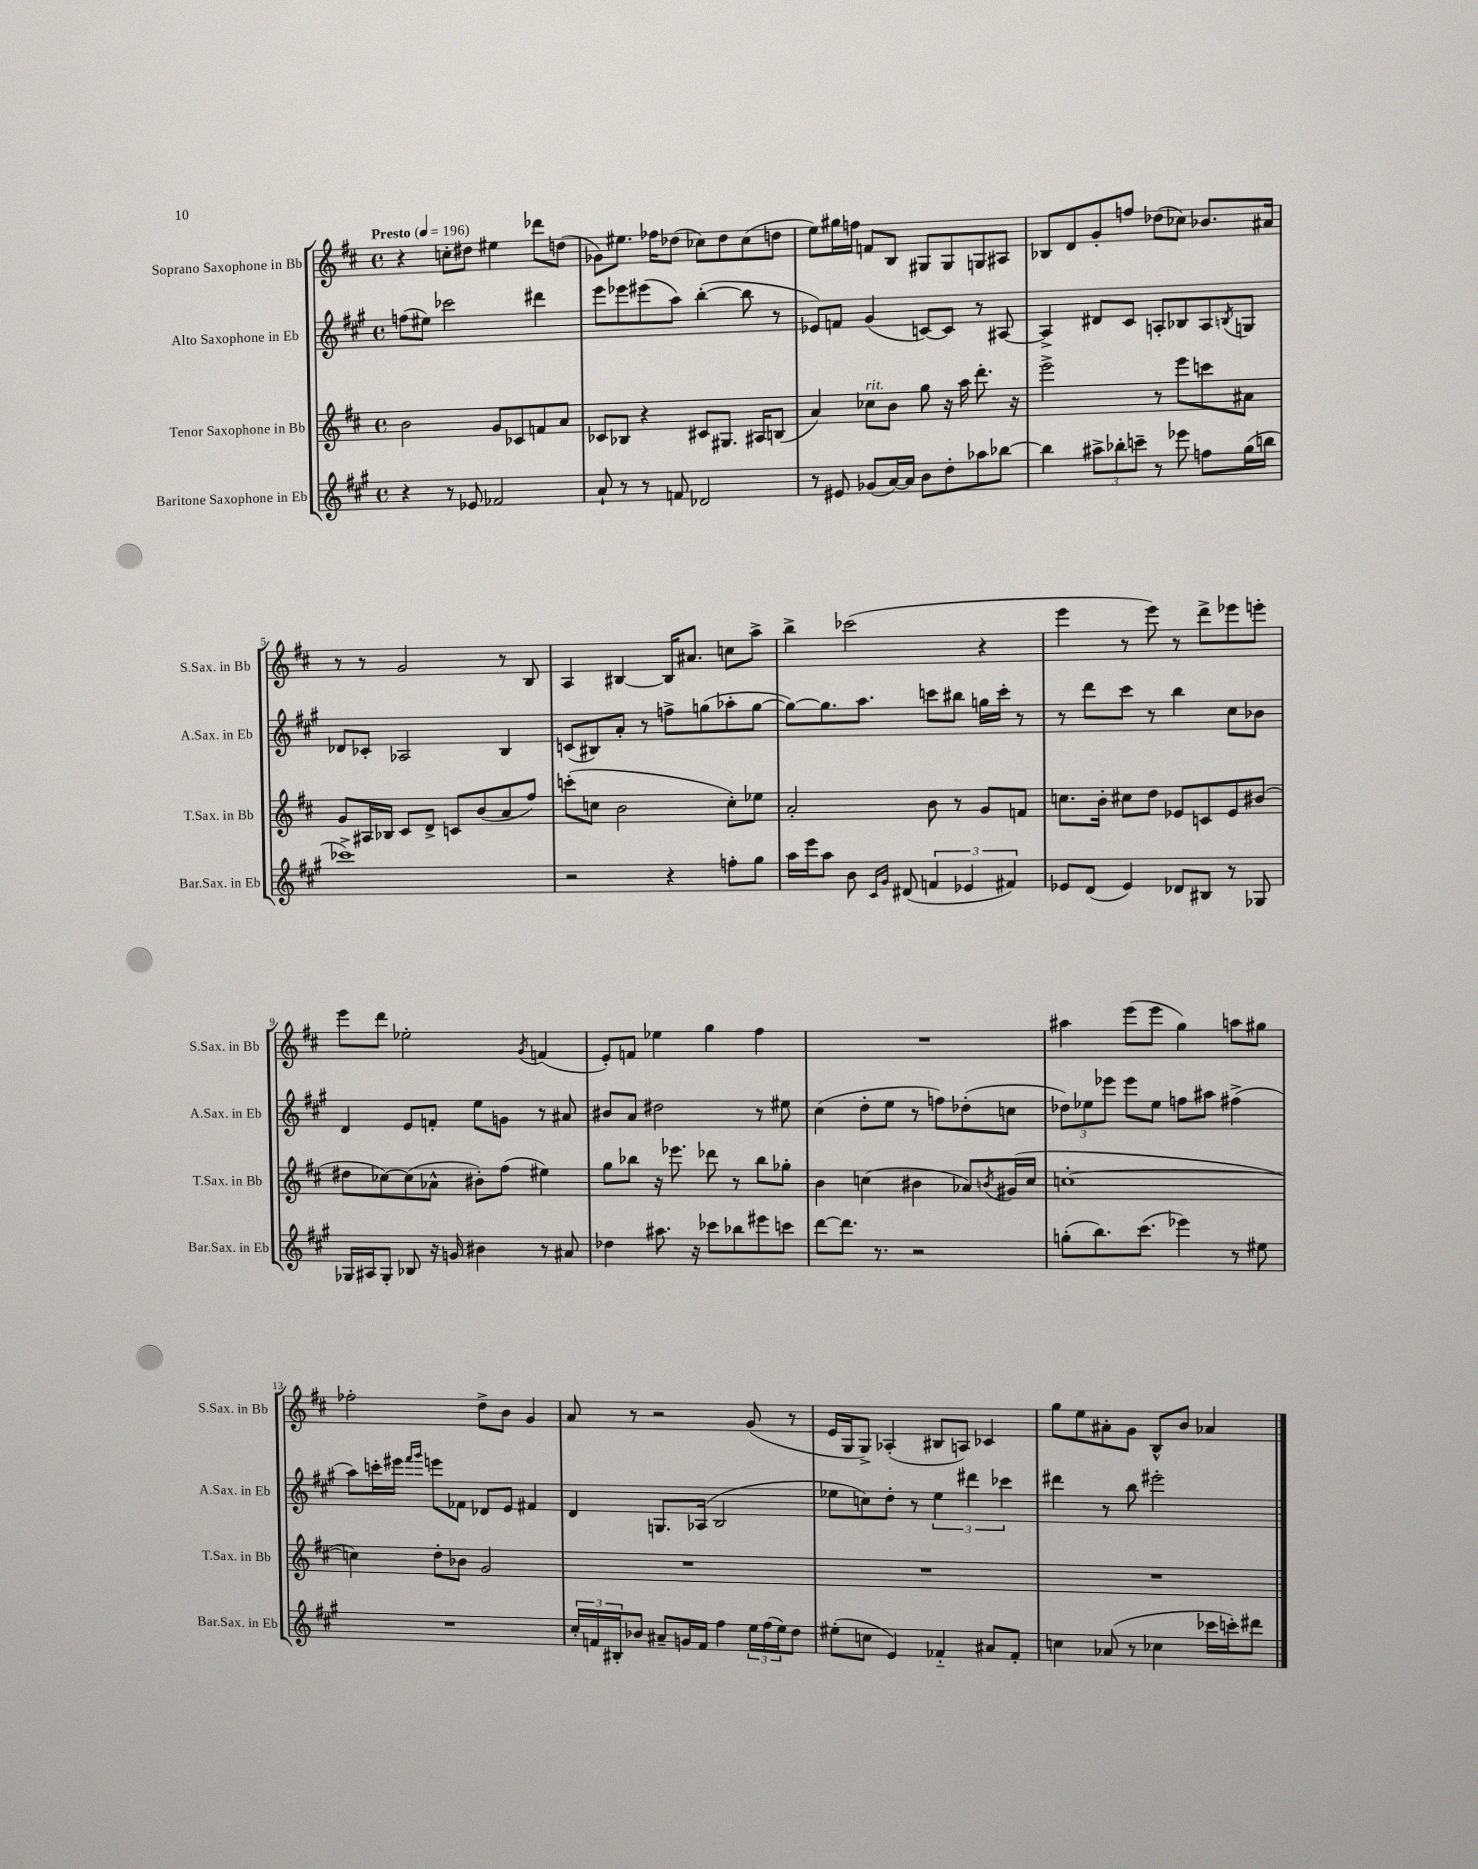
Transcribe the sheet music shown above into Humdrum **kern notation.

**kern	**kern	**kern	**kern
*staff4	*staff3	*staff2	*staff1
*clefG2	*clefG2	*clefG2	*clefG2
*k[f#c#g#]	*k[f#c#]	*k[f#c#g#]	*k[f#c#]
*M4/4	*M4/4	*M4/4	*M4/4
*met(c)	*met(c)	*met(c)	*met(c)
*MM196	*MM196	*MM196	*MM196
4r	2b	(8ff	4r
.	.	8ee#)	.
8r	.	2ccc-	8cc'
8e-	.	.	8dd#
2f-	8g	.	4ee#
.	8c-	.	.
.	8f	4ddd#	8ddd-
.	8a	.	(8dd
=	=	=	=
8a`	8c-	8eee	8g-)
8r	8B-	8eee-	8.ee#
8r	4r	(8eee#	.
.	.	.	16ff-
8f	.	8aa)	(8dd-
2d-	8c#	([4bb'	8cc-)
.	8.G#	.	8dd-
.	.	8bb]	(8cc-
.	16A#	.	.
.	(8B	8r	8dd
=	=	=	=
8r	4a)	8e-)	8ee)
8e#	.	8f	16gg#
.	.	.	16ff
(8g-	8cc-	(4g#	8f
[16a)	8b	.	8B
16a]	.	.	.
8b	8gg	[8c)	8G#
8dd'	16r	8c]	8G#
.	16aa	.	.
8aa-	8.ddd'	8r	8G
[8bb-	.	[8A#	8A#
.	16r	.	.
=	=	=	=
4bb-]	2eee^	4A#^]	8B-
.	.	.	8d
12aa#^	.	8d#	8g'
12bb-'	.	.	.
.	.	8c#	8ff
12ccc~	.	.	.
8r	8r	8A'	(8dd-
8eee-	8eee	8B-	8cc-)
8ff	8ccc	8A	8.b-
.	.	8qB	.
(16gg#	8a#	8G	.
16bb	.	.	16a#
=	=	=	=
1ccc-^)	8g	8d-	8r
.	16A#	8c-'	8r
.	16B-	.	.
.	8c#	2A-	2g
.	8d^	.	.
.	8c	.	.
.	(8b	.	.
.	8a	4B	8r
.	8ff#)	.	8B
=	=	=	=
2r	(8ccc'	(8c	4A
.	8cc	8B#)	.
.	2b	8a'	[4B#
.	.	8r	.
4r	.	8ff^	16B#]
.	.	.	8.a#
.	.	(8gg	.
8ff'	8cc')	8aa-'	8cc
8gg#	8ee-	[8gg	8aa^
=	=	=	=
16aa	2a'	8gg_)	4bb^
16eee	.	.	.
8aa	.	8.gg]	.
8b	.	.	(2ccc-
.	.	8.aa	.
16qqc#	.	.	.
16qqg#	.	.	.
(8d#	.	.	.
6f	8b	8ccc	.
.	8r	8bb#	.
6e-	.	.	.
.	8g	16gg	4r
.	.	16ccc'	.
6f#)	.	.	.
.	8f	8r	.
=	=	=	=
8e-	8.cc	8r	4eee
(8d	.	8ddd	.
.	16b'	.	.
4e-)	8cc#	8ccc#	8r
.	8dd	8r	8eee)
8d-	8e-	4bb	8r
8B#	8c	.	8ddd^
8r	8e-	8cc#	8eee-
8G-	(8b#	8b-	8eee'
=	=	=	=
16G-	8dd#	4d	8eee
16A#	.	.	.
8G-'	[8cc-)	.	8ddd
8B-	(8cc-]	8e	2ee-'
16r	8a-^^	8f'	.
16g	.	.	.
4b#	8b#')	8ee	.
.	(8ff#	8g	.
.	.	.	8qg
8r	4ee#)	8r	(4f
8a#	.	8a#	.
=	=	=	=
4dd-	8gg	8b#	8e')
.	8bb-	8a	8f
8.aa#	16r	2dd#	4ee-
.	8.eee-	.	.
16r	.	.	.
8ccc-	8ddd-	.	4gg
8bb-	8r	.	.
8eee#	8bb-	8r	4ff#
8ccc	8gg-'	8ee#	.
=	=	=	=
[8ddd	4b	(4cc#	1r
8.ddd]	.	.	.
.	(4cc	8dd'	.
8.r	.	.	.
.	.	8ee	.
2r	4b#	8r	.
.	.	8ff)	.
.	8a-)	(8dd-'	.
.	8qb	.	.
.	(16g#	8cc	.
.	16cc	.	.
=	=	=	=
(8gg'	[1cc'	12dd-)	4aa#
.	.	12ee-	.
8.bb)	.	.	.
.	.	12eee-	.
.	.	8eee-	(8eee
(8.ccc#	.	.	.
.	.	8ee-	8eee
4eee-)	.	8ff	4gg)
.	.	8aa#	.
8r	.	(4ff#^	8aa
8ee#	.	.	8gg#
=	=	=	=
1r	4cc])	8aa)	2ff-'
.	.	16ccc'	.
.	.	16eee#	.
.	.	16qqfff#	.
.	.	16qqggg#	.
.	8dd'	8eee	.
.	8b-	8f-	.
.	2g	8d-	8dd^
.	.	8e	8b
.	.	4f#	4g
=	=	=	=
24cc#'	1r	4d	8a
24f	.	.	.
24B#'	.	.	.
8b-	.	.	8r
8a#~	.	8.G	2r
16g	.	.	.
16f	.	(16A-	.
4ff#	.	2B	.
24ee	.	.	(8g
(24ff#	.	.	.
24ee)	.	.	.
8dd	.	.	8r
=	=	=	=
(8ee#'	1r	8ee-	16e
.	.	.	16G
8cc	.	8cc)	8G^)
4e)	.	8dd'	(4A-'
.	.	8r	.
4f-'~	.	6ee-	8B#
.	.	.	8A)
.	.	6ddd#	.
8a#	.	.	4c-
.	.	6ccc-	.
8f-'	.	.	.
=	=	=	=
4cc	1r	4ddd#	8gg
.	.	.	8ee
(8a-	.	8r	8a#'
8r	.	8bb	8g
4cc-	.	2eee#'	8B^^
.	.	.	8b
16ccc-	.	.	4a-
16ccc')	.	.	.
8ddd#	.	.	.
==	==	==	==
*-	*-	*-	*-
